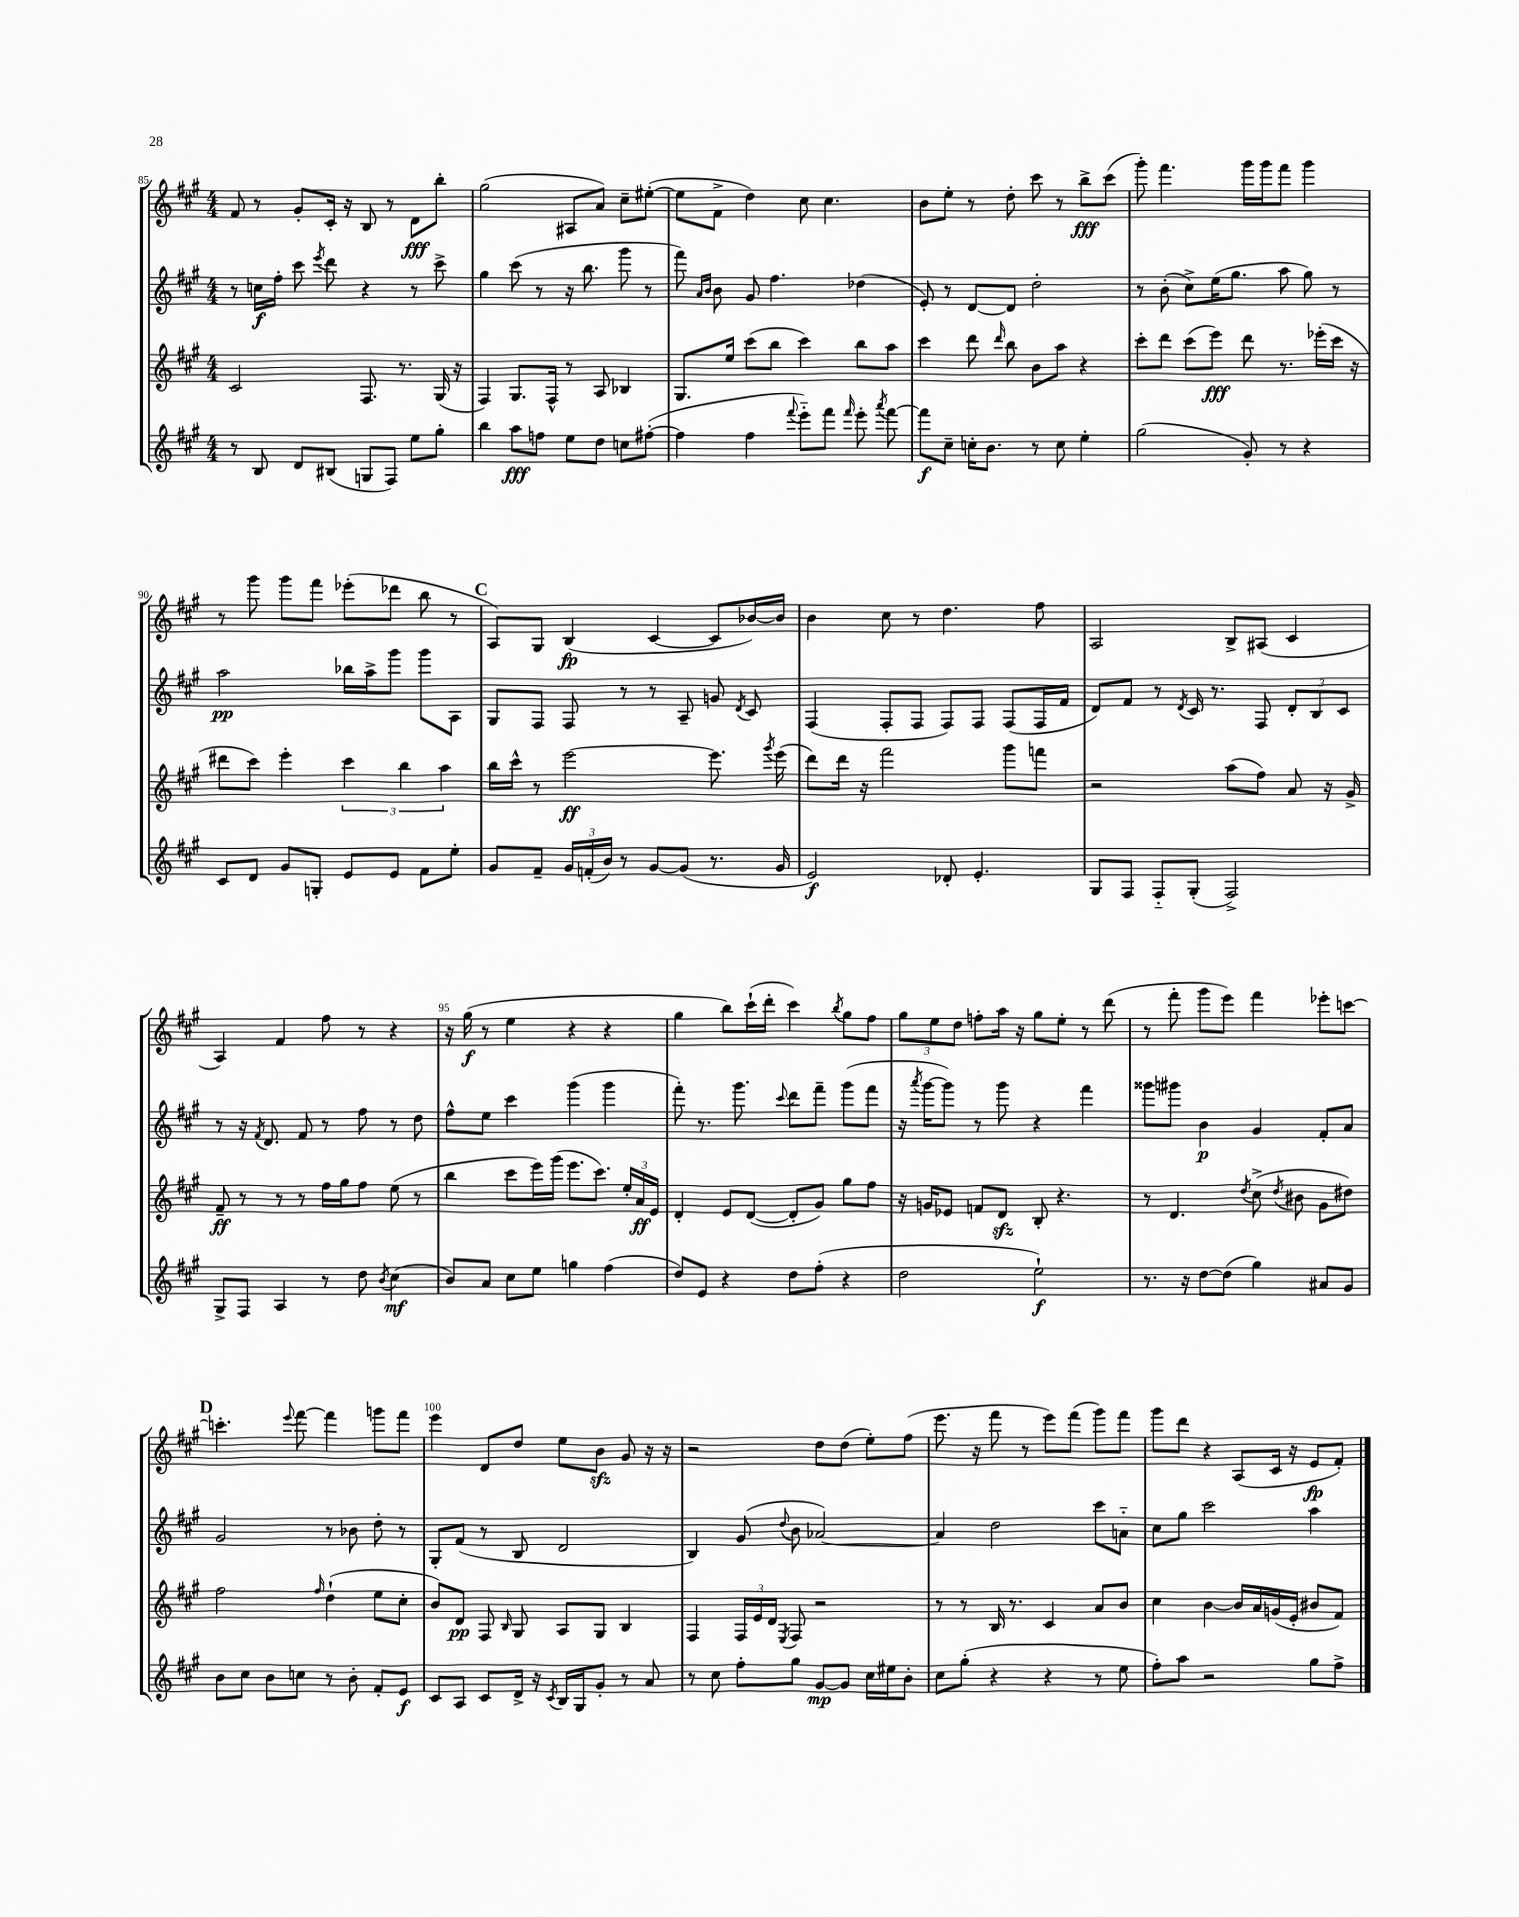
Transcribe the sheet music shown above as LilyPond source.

<<
\new StaffGroup <<
\new Staff = "s0" {
    \clef treble \key a \major \numericTimeSignature \time 4/4
    \autoBeamOff fis'8 r8 gis'8[-. cis'16]-. r16 b8 r8 d'8[\fff b''8]-. |
    gis''2( ais8[ a'8]) cis''8[-- eis''8]~-.( |
    eis''8[ fis'8]-> d''4) cis''8 cis''4. |
    b'8[ e''8]-. r8 d''8-. cis'''8 r8 b''8[->\fff cis'''8]( |
    gis'''8-.) fis'''4. gis'''16[ gis'''16 fis'''8] gis'''4 |
    r8 gis'''8 gis'''8[ fis'''8] ees'''8[-.( des'''8] b''8 r8 |
    \mark \markup { \bold "C" } a8[) gis8] b4\fp( cis'4~ cis'8[ bes'16~) bes'16] |
    b'4 cis''8 r8 d''4. fis''8 |
    a2 b8[-> ais8]( cis'4 |
    a4) fis'4 fis''8 r8 r4 |
    r16 gis''16\f( r8 e''4 r4 r4 |
    gis''4 b''8[) cis'''16-!( d'''16]-. cis'''4) \acciaccatura { b''8 } gis''8[ fis''8] |
    \tuplet 3/2 { gis''8[ e''8 d''8] } f''8[-. a''16] r16 gis''8[ e''8]-. r8 d'''8( |
    r8 fis'''8-. gis'''8[ e'''8]) fis'''4 ees'''8[-. c'''8]~ |
    \mark \markup { \bold "D" } c'''4.-. \appoggiatura { e'''8 } fis'''8~ fis'''4 g'''8[ fis'''8] |
    e'''4 d'8[ d''8] e''8[ b'8]\sfz gis'8 r16 r16 |
    r2 d''8[ d''8]( e''8[-.) fis''8]( |
    e'''8. r16 fis'''8 r8 e'''8[) fis'''8]( gis'''8[) fis'''8] |
    gis'''8[ d'''8] r4 a8[( cis'16] r16 e'8[\fp fis'8]-.) \bar "|." |
}
\new Staff = "s1" {
    \clef treble \key a \major \numericTimeSignature \time 4/4
    \autoBeamOff r8 c''16[\f fis''16]-. cis'''8 \acciaccatura { e'''8 } d'''8 r4 r8 cis'''8-> |
    gis''4 cis'''8( r8 r16 b''8. gis'''8 r8 |
    fis'''8) \grace { a'16[ b'16] } b'8 gis'8 fis''4. des''4( |
    e'8-.) r8 d'8[~ d'8] d''2-. |
    r8 b'8-.( cis''8[->) e''16( gis''8.] a''8 gis''8) r8 |
    a''2\pp bes''16[ a''16-> gis'''8] gis'''8[ a8] |
    \mark \markup { \bold "C" } gis8[ fis8] fis8 r8 r8 a8-- g'8 \acciaccatura { d'8 } cis'8 |
    fis4( fis8[-. fis8] fis8[) fis8] fis8[( fis16 fis'16] |
    d'8[) fis'8] r8 \acciaccatura { d'8 } cis'16 r8. fis8 \tuplet 3/2 { d'8[-. b8 cis'8] } |
    r8 r16 \acciaccatura { fis'8 } d'8. fis'8 r8 fis''8 r8 d''8 |
    fis''8[-^ e''8] cis'''4 gis'''4( gis'''4 |
    fis'''8-.) r8. gis'''8. \appoggiatura { cis'''8 } d'''8[ fis'''8]-- gis'''8[( fis'''8] |
    r16 \acciaccatura { a'''8 } gis'''16[~ gis'''8]) r8 gis'''8 r4 fis'''4 |
    gisis'''8[ gis'''8] b'4\p gis'4 fis'8[-. a'8] |
    \mark \markup { \bold "D" } gis'2 r8 bes'8 d''8-. r8 |
    gis8[-. fis'8]( r8 b8 d'2 |
    b4) gis'8( \appoggiatura { d''8 } b'8 aes'2~) |
    aes'4 d''2 cis'''8[ a'8]-_ |
    cis''8[ gis''8] cis'''2 a''4 \bar "|." |
}
\new Staff = "s2" {
    \clef treble \key a \major \numericTimeSignature \time 4/4
    \autoBeamOff cis'2 fis8. r8. gis16( r16 |
    fis4) gis8.[ fis16]-^ r8 a8 bes4 |
    gis8.[ e''16] cis'''8[( b''8] cis'''4) b''8[ a''8] |
    cis'''4 d'''8 \grace { d'''16 } b''8 b'8[ a''8] r4 |
    cis'''8[-. d'''8] cis'''8[( e'''8]\fff) d'''8 r8. ees'''16[-.( cis'''16] r16 |
    dis'''8[ cis'''8]) e'''4-. \tuplet 3/2 { cis'''4 b''4 a''4 } |
    \mark \markup { \bold "C" } b''16[ cis'''16]-^ r8 e'''2~\ff e'''8. \acciaccatura { gis'''8 } e'''16( |
    d'''8[) d'''16] r16 fis'''2 gis'''8[ f'''8] |
    r2 a''8[( fis''8]) a'8 r16 gis'16-> |
    fis'8--\ff r8 r8 r8 fis''16[ gis''16 fis''8] e''8( r8 |
    b''4 cis'''8[ e'''16) gis'''16]( e'''8.[ cis'''8.]) \tuplet 3/2 { e''16[-. a'16\ff e'16] } |
    d'4-. e'8[ d'8]~( d'8[-. gis'8]) gis''8[ fis''8] |
    r16 g'16[ ees'8] f'8[ d'8]\sfz b8-. r4. |
    r8 d'4. \acciaccatura { d''8 } cis''8->( \acciaccatura { d''8 } bis'8 gis'8[ dis''8]) |
    \mark \markup { \bold "D" } fis''2 \grace { fis''16 } d''4-!( e''8[ cis''8]-. |
    b'8[) d'8]\pp fis8 \grace { b16 } gis8 a8[ gis8] b4 |
    fis4 \tuplet 3/2 { fis16[ e'16 d'16] } \acciaccatura { e8 } fis8 r2 |
    r8 r8 b16 r8. cis'4 a'8[ b'8] |
    cis''4 b'4~ b'16[ a'16 g'16( e'16]-. bis'8[ fis'8]) \bar "|." |
}
\new Staff = "s3" {
    \clef treble \key a \major \numericTimeSignature \time 4/4
    \autoBeamOff r8 b8 d'8[ bis8]( g8[ fis8]) e''8[ gis''8]-. |
    b''4 a''8[\fff f''8] e''8[ d''8] c''8[ fis''8]~-.( |
    fis''4 fis''4 \appoggiatura { fis'''8 } e'''8[-_) fis'''8] \grace { fis'''16 } e'''8-. \acciaccatura { a'''8 } fis'''8~ |
    fis'''8[\f cis''8]-- c''16[-. b'8.] r8 c''8 e''4-. |
    gis''2( gis'8-.) r8 r4 |
    cis'8[ d'8] gis'8[ g8]-. e'8[ e'8] fis'8[ e''8]-. |
    \mark \markup { \bold "C" } gis'8[ fis'8]-- \tuplet 3/2 { gis'16[ f'16-.( b'16]) } r8 gis'8[~ gis'8]( r8. gis'16 |
    e'2\f) des'8-. e'4.-. |
    gis8[ fis8] fis8[-_ gis8]-.( fis2->) |
    gis8[-> fis8] a4 r8 d''8 \acciaccatura { b'8 } cis''4\mf( |
    b'8[) a'8] cis''8[ e''8] g''4 fis''4( |
    d''8[) e'8] r4 d''8[ fis''8]-.( r4 |
    d''2 e''2-!\f) |
    r8. r16 d''8[~ d''8]( gis''4) ais'8[ gis'8] |
    \mark \markup { \bold "D" } b'8[ cis''8] b'8[ c''8] r8 b'8-. fis'8[-. e'8]\f |
    cis'8[ a8] cis'8[ d'16]-> r16 \acciaccatura { cis'8 } b16[ gis16 gis'8]-. r8 a'8 |
    r8 cis''8 fis''8[-. gis''8] gis'8[~\mp gis'8] cis''16[ eis''16 b'8]-. |
    cis''8[ gis''8]-.( r4 r4 r8 e''8 |
    fis''8[-.) a''8] r2 gis''8[ fis''8]-> \bar "|." |
}
>>
>>
\layout { \context { \Score currentBarNumber = #85 \override BarNumber.break-visibility = ##(#f #t #t) barNumberVisibility = #(every-nth-bar-number-visible 5) } }
